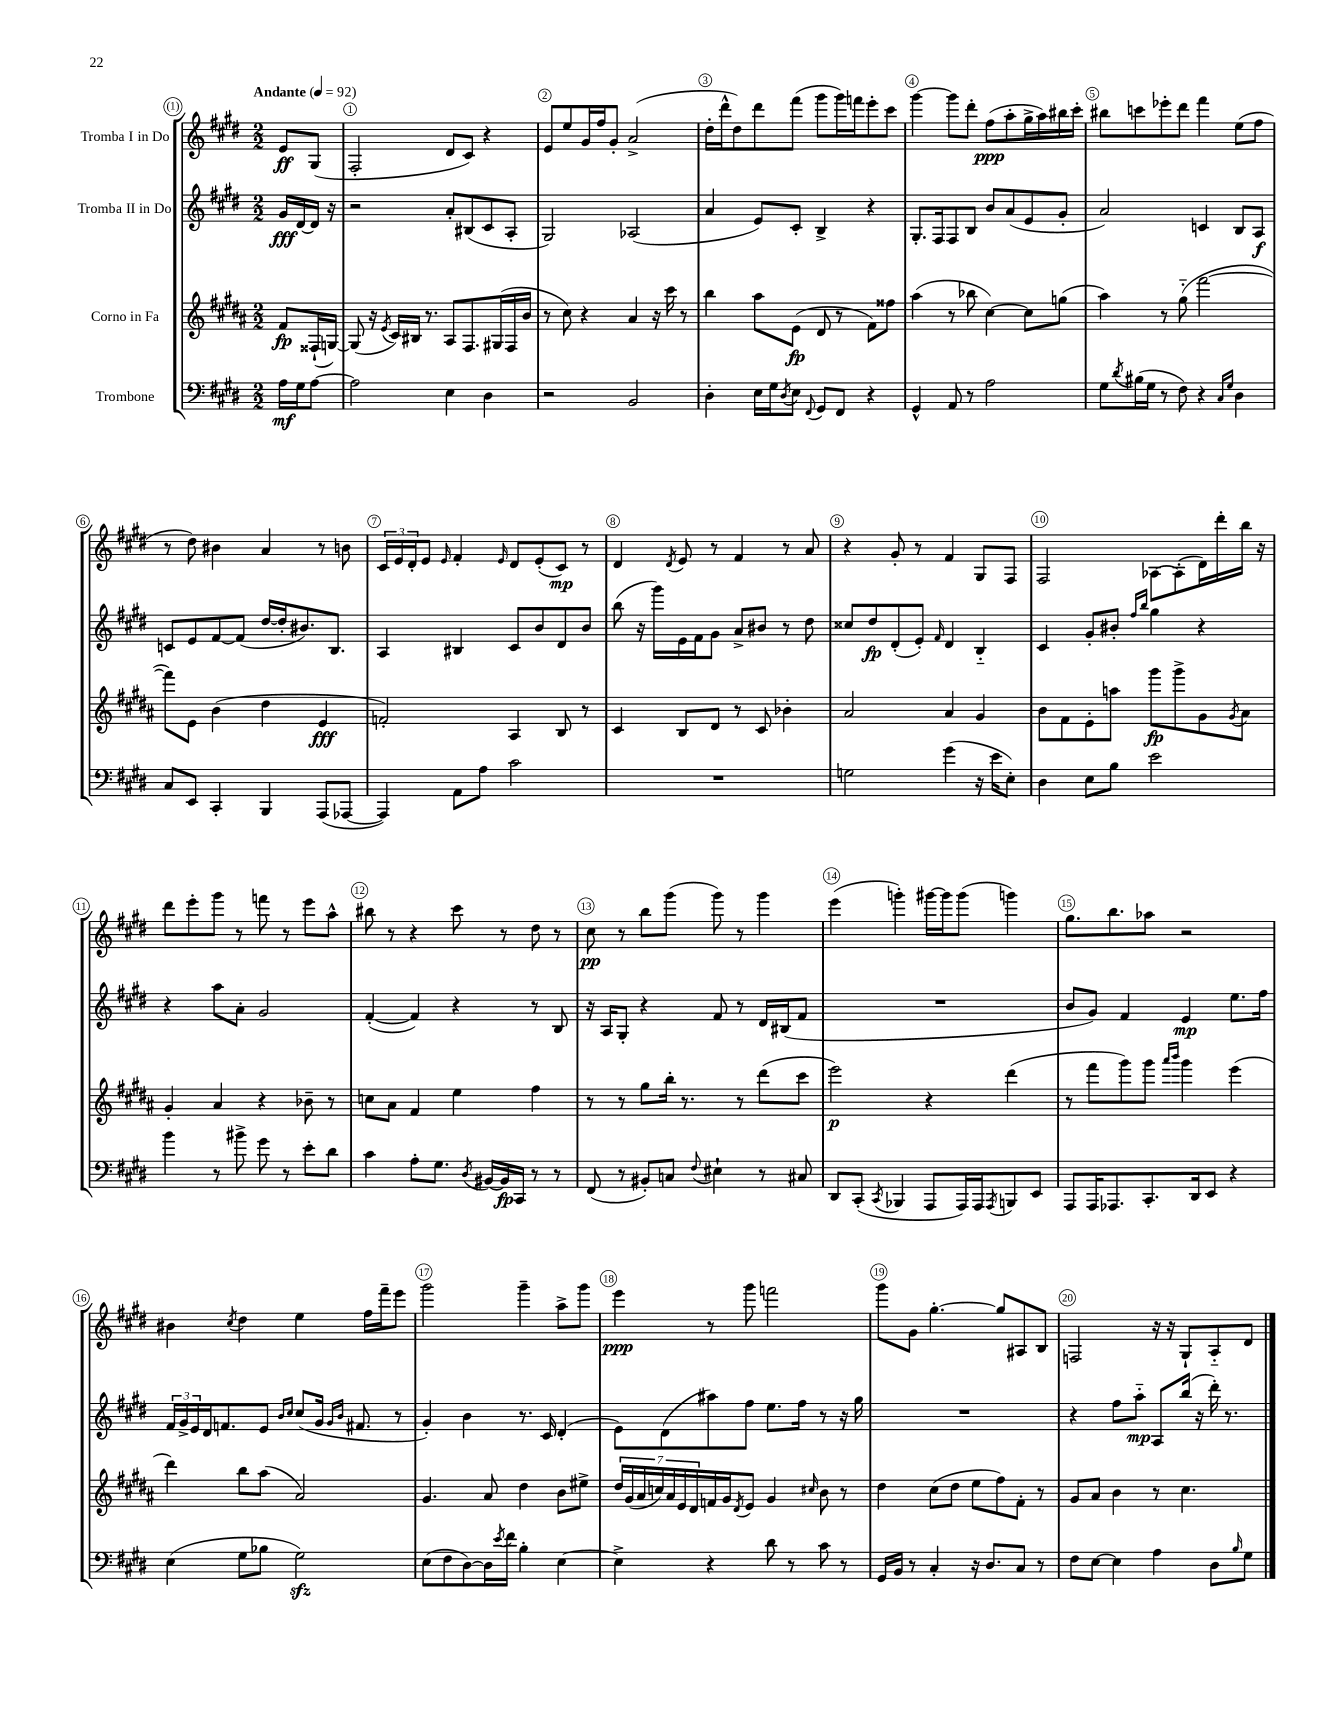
<<
\new StaffGroup <<
\new Staff = "s0" \with { instrumentName = "Tromba I in Do" } {
    \clef treble \key e \major \numericTimeSignature \time 2/2 \partial 4 \tempo "Andante" 4 = 92
    e'8\ff gis8( |
    fis2-. dis'8 cis'8) r4 |
    e'8 e''8 gis'16 fis''16 gis'8-. a'2->( |
    dis''16-. dis'''16-^ dis''8) dis'''8 fis'''8( gis'''8 gis'''16) f'''16 e'''8-. cis'''8 |
    gis'''4~ gis'''8 dis'''8-. fis''8\ppp( a''8-. gis''16-> a''16) bis''16 cis'''16-. |
    bis''8 c'''8 ees'''8-. dis'''8 fis'''4 e''8( fis''8 |
    r8 dis''8) bis'4 a'4 r8 b'8 |
    \tuplet 3/2 { cis'16 e'16 dis'16-. } e'8 \grace { e'16 } fis'4-. \grace { e'16 } dis'8 e'8-.( cis'8\mp) r8 |
    dis'4 \acciaccatura { dis'8 } e'8 r8 fis'4 r8 a'8 |
    r4 gis'8-. r8 fis'4 gis8 fis8 |
    fis2 aes8~ aes8-.( dis'16) dis'''16-. b''16 r16 |
    dis'''8 e'''8-. gis'''8 r8 f'''8 r8 e'''8 a''8-^ |
    bis''8 r8 r4 cis'''8 r8 dis''8 r8 |
    cis''8\pp r8 b''8 gis'''8( gis'''8) r8 gis'''4 |
    e'''4( g'''4-.) gis'''16~ gis'''16 gis'''8( g'''4) |
    gis''8. b''8. aes''8 r2 |
    bis'4 \acciaccatura { cis''8 } dis''4 e''4 fis''16 fis'''16-- e'''8 |
    gis'''2 gis'''4-- a''8-> gis'''8 |
    e'''4\ppp r8 gis'''8 f'''2 |
    gis'''8 gis'8 gis''4.~-. gis''8 ais8 b8 |
    f2 r16 r16 gis8-! a8-_ dis'8 \bar "|." |
}
\new Staff = "s1" \with { instrumentName = "Tromba II in Do" } {
    \clef treble \key e \major \numericTimeSignature \time 2/2 \partial 4
    gis'16\fff dis'16~ dis'16 r16 |
    r2 a'8-. bis8( cis'8 a8-. |
    gis2) aes2( |
    a'4 e'8) cis'8-. b4-> r4 |
    gis8.-. fis16 fis8 b8 b'8 a'8( e'8 gis'8-. |
    a'2) c'4 b8 a8\f |
    c'8 e'8 fis'8~ fis'8( dis''16~ dis''16-. bis'8.) b8. |
    a4 bis4 cis'8 b'8 dis'8 b'8 |
    b''8( r16 gis'''16) e'16 fis'16 gis'8 a'8-> bis'8 r8 dis''8 |
    cisis''8 dis''8\fp dis'8-.( e'8-.) \grace { fis'16 } dis'4 b4-_ |
    cis'4 gis'8-. bis'8-. \grace { fis''16 b''16 } gis''4 r4 |
    r4 a''8 a'8-. gis'2 |
    fis'4~-.( fis'4) r4 r8 b8 |
    r16 a16 gis8-. r4 fis'8 r8 dis'16 bis16( fis'8 |
    R1 |
    b'8 gis'8) fis'4 e'4\mp e''8. fis''16 |
    \tuplet 3/2 { fis'16 gis'16-> e'16 } dis'16 f'8. e'8 \grace { b'16 cis''16 } cis''8( gis'16 \grace { gis'16 b'16 } fis'8. r8 |
    gis'4-.) b'4 r8. cis'16 dis'4-.( |
    e'8) dis'8( ais''8) fis''8 e''8. fis''16 r8 r16 gis''16 |
    R1 |
    r4 fis''8 a''8-_\mp a8 b''16( r16 dis'''16-.) r8. \bar "|." |
}
\new Staff = "s2" \with { instrumentName = "Corno in Fa" } {
    \clef treble \key b \major \numericTimeSignature \time 2/2 \partial 4
    fis'8\fp fisis16-!( g16~) |
    g8( r16 \acciaccatura { e'8 } cis'16) bis16 r8. ais8 fis8. gis16( fis16 b'16 |
    r8 cis''8) r4 ais'4 r16 cis'''16 r8 |
    b''4 ais''8 e'8\fp( dis'8 r8 fis'8) fisis''8 |
    ais''4( r8 bes''8 cis''4~) cis''8 g''8( |
    ais''4) r8 gis''8-_( fis'''2~ |
    fis'''8) e'8 b'4( dis''4 e'4\fff |
    f'2-.) ais4 b8 r8 |
    cis'4 b8 dis'8 r8 cis'8 bes'4-. |
    ais'2 ais'4 gis'4 |
    b'8 fis'8 e'8-. a''8 gis'''8\fp gis'''8-> gis'8 \acciaccatura { gis'8 } ais'8 |
    gis'4-. ais'4 r4 bes'8-- r8 |
    c''8 ais'8 fis'4 e''4 fis''4 |
    r8 r8 gis''8 b''16-. r8. r8 dis'''8( cis'''8 |
    e'''2\p) r4 dis'''4( |
    r8 fis'''8 gis'''8) gis'''8 \grace { ais'''16 b'''16 } gis'''4 e'''4( |
    dis'''4) b''8 ais''8( ais'2) |
    gis'4. ais'8 dis''4 b'8 eis''8-> |
    \tuplet 7/4 { dis''16 gis'16( ais'16 c''16) ais'16 e'16 dis'16 } f'16 gis'16 \acciaccatura { dis'8 } e'8 gis'4 \grace { cis''16 } b'8 r8 |
    dis''4 cis''8( dis''8 e''8 fis''8) fis'8-. r8 |
    gis'8 ais'8 b'4 r8 cis''4. \bar "|." |
}
\new Staff = "s3" \with { instrumentName = "Trombone" } {
    \clef bass \key e \major \numericTimeSignature \time 2/2 \partial 4
    a16\mf gis16 a8~ |
    a2 e4 dis4 |
    r2 b,2 |
    dis4-. e16 gis16 \acciaccatura { dis8 } e8 \appoggiatura { fis,8 } gis,8 fis,8 r4 |
    gis,4-^ a,8 r8 a2 |
    gis8 \acciaccatura { dis'8 } bis16( gis16 r8 fis8) r4 \grace { cis16 gis16 } dis4 |
    cis8 e,8 cis,4-. b,,4 a,,8( aes,,8~ |
    aes,,4) a,8 a8 cis'2 |
    R1 |
    g2 gis'4( r16 e'16 e8-.) |
    dis4 e8 b8 e'2 |
    b'4 r8 bis'8-> gis'8 r8 e'8-. dis'8 |
    cis'4 a8-. gis8. \acciaccatura { dis8 } bis,16~ bis,16\fp cis,16 r8 r8 |
    fis,8( r8 bis,8-.) c8 \appoggiatura { fis8 } eis4-! r8 cis8 |
    dis,8 cis,8-.( \acciaccatura { cis,8 } bes,,4 a,,8 a,,16) a,,16 \acciaccatura { a,,8 } b,,8 e,8 |
    a,,8 a,,16 aes,,8. cis,8.-. dis,16 e,8 r4 |
    e4( gis8 bes8 gis2\sfz) |
    e8( fis8 dis8~) dis16 \acciaccatura { e'8 } fis'16 b4-. e4~ |
    e4-> r4 dis'8 r8 cis'8 r8 |
    gis,16 b,16 r8 cis4-. r16 dis8. cis8 r8 |
    fis8 e8~ e4 a4 dis8 \grace { b16 } gis8 \bar "|." |
}
>>
>>
\layout { \context { \Score \override BarNumber.break-visibility = ##(#f #t #t) barNumberVisibility = #all-bar-numbers-visible \override BarNumber.stencil = #(make-stencil-circler 0.1 0.3 ly:text-interface::print) } }
